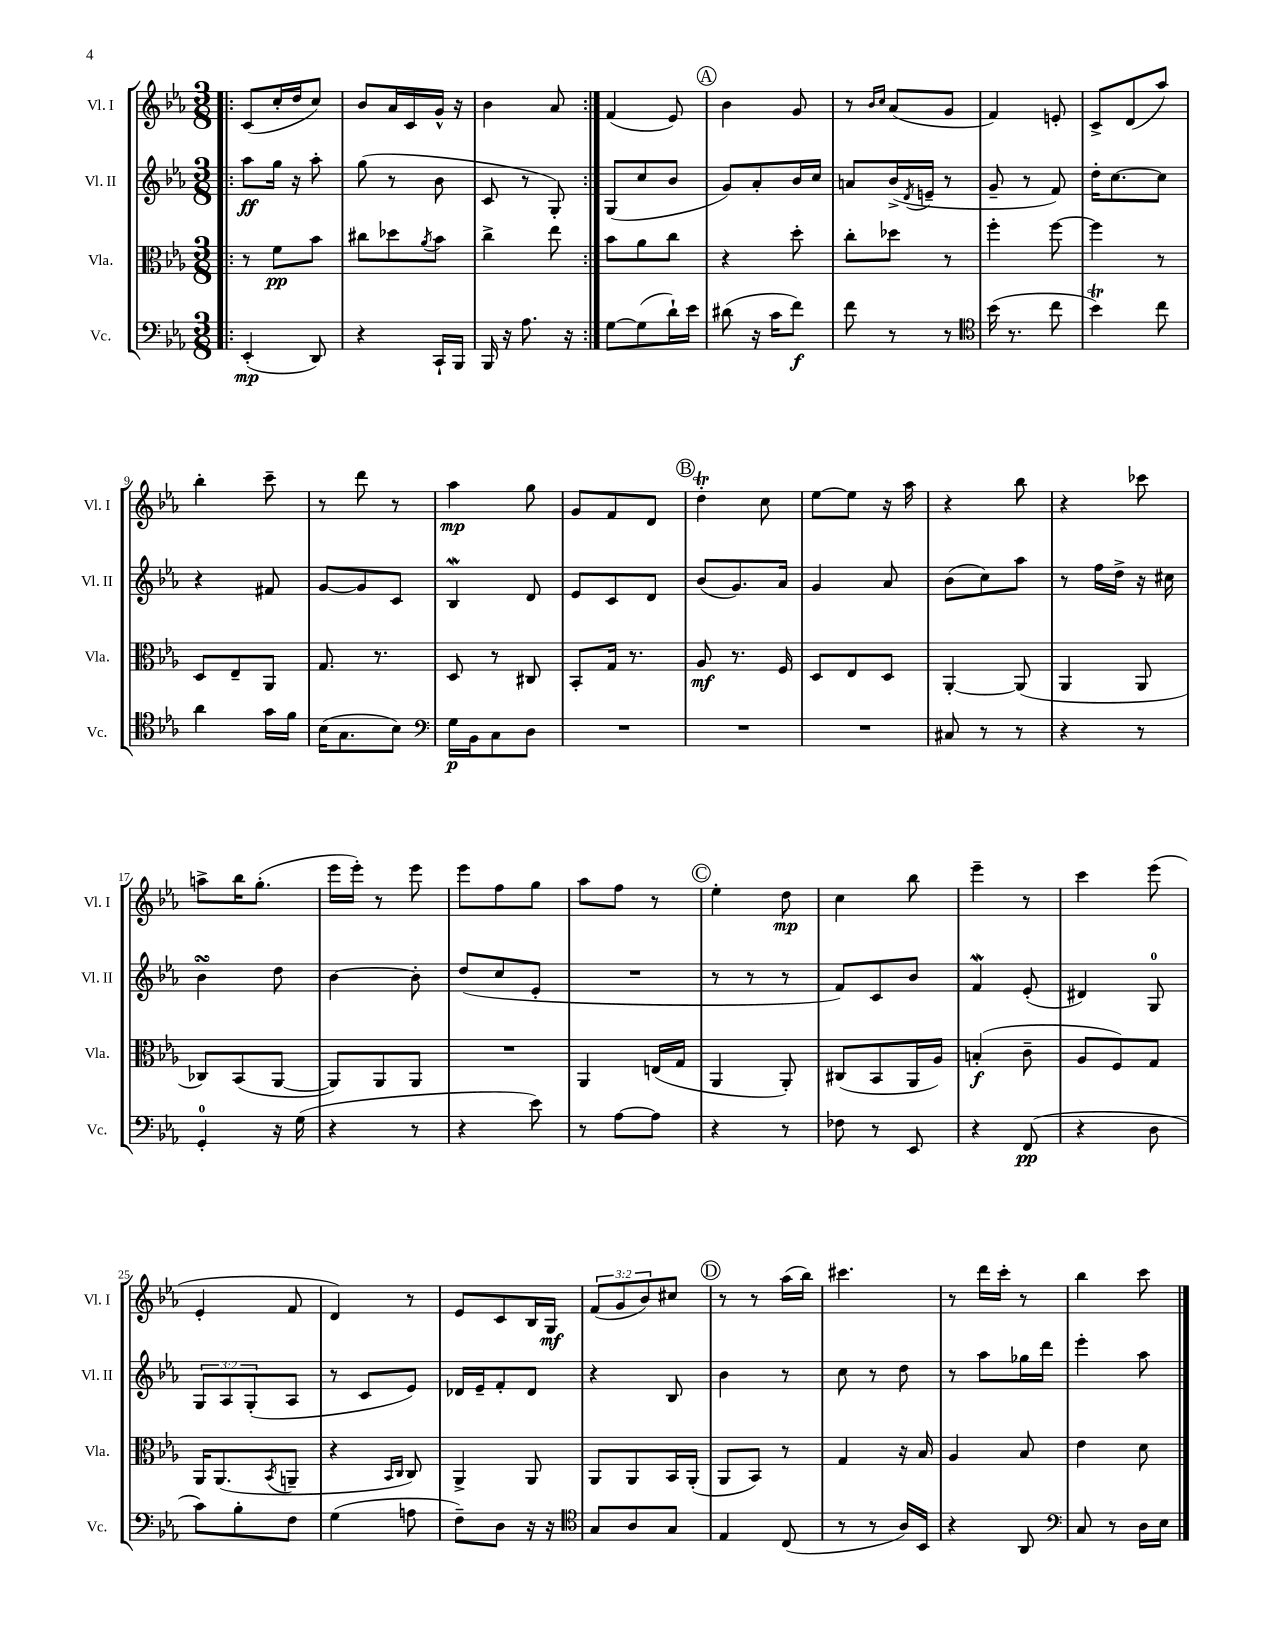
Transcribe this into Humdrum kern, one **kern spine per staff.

**kern	**kern	**kern	**kern
*staff4	*staff3	*staff2	*staff1
*clefF4	*clefC3	*clefG2	*clefG2
*k[b-e-a-]	*k[b-e-a-]	*k[b-e-a-]	*k[b-e-a-]
*M3/8	*M3/8	*M3/8	*M3/8
=!|:	=!|:	=!|:	=!|:
(4EE-'	8r	8aa-	(8c
.	8f	16gg	16cc'
.	.	16r	16dd
8DD)	8b-	8aa-'	8cc)
=	=	=	=
4r	8cc#	(8gg	8b-
.	8dd-	8r	16a-
.	.	.	16c
.	8qa-	.	.
16CC`	8b-	8b-	16g^^
16BBB-	.	.	16r
=	=	=	=
16BBB-	4cc^	8c	4b-
16r	.	.	.
8.A-	.	8r	.
.	8ee-	8G')	8a-
16r	.	.	.
=:|!	=:|!	=:|!	=:|!
[8G	8b-	(8G	(4f
(8G]	8a-	8cc	.
16d`)	8cc	8b-	8e-)
16e-	.	.	.
=	=	=	=
(8d#	4r	8g)	4b-
16r	.	8a-'	.
16c	.	.	.
8f)	8dd'	16b-	8g
.	.	16cc	.
=	=	=	=
8f	8cc'	8a	8r
.	.	.	16qqb-
.	.	.	16qqcc
8r	8dd-	(16b-^	(8a-
.	.	8qd	.
.	.	16e~	.
8r	8r	8r	8g
=	=	=	=
*clefC4	*	*	*
(16b-	4ff'	8g~	4f)
8.r	.	.	.
.	.	8r	.
8cc	[8ff	8f)	8e'
=	=	=	=
4b-)	4ff]	16dd'	8c^
.	.	[8.cc	.
.	.	.	(8d
8cc	8r	8cc]	8aa-)
=	=	=	=
4a-	8D	4r	4bb-'
.	8E-~	.	.
16g	8AA-	8f#	8ccc~
16f	.	.	.
=	=	=	=
(16B-	8.G	[8g	8r
8.G	.	.	.
.	.	8g]	8ddd
.	8.r	.	.
8B-)	.	8c	8r
=	=	=	=
*clefF4	*	*	*
16G	8D	4B-	4aa-
16BB-	.	.	.
8C	8r	.	.
8D	8C#	8d	8gg
=	=	=	=
4.r	8BB-'	8e-	8g
.	16G	8c	8f
.	8.r	.	.
.	.	8d	8d
=	=	=	=
4.r	8A-	(8b-	4dd'
.	8.r	8.g)	.
.	.	.	8cc
.	16F	16a-	.
=	=	=	=
4.r	8D	4g	[8ee-
.	8E-	.	8ee-]
.	8D	8a-	16r
.	.	.	16aa-
=	=	=	=
8C#	[4AA-'	(8b-	4r
8r	.	8cc)	.
8r	(8AA-]	8aa-	8bb-
=	=	=	=
4r	4AA-	8r	4r
.	.	16ff	.
.	.	16dd^	.
8r	8AA-	16r	8ccc-
.	.	16cc#	.
=	=	=	=
4GG'	8C-)	4b-	8aa^
.	(8BB-	.	16bb-
.	.	.	(8.gg'
16r	[8AA-	8dd	.
(16G	.	.	.
=	=	=	=
4r	8AA-])	[4b-	16eee-
.	.	.	16eee-')
.	8AA-	.	8r
8r	8AA-	8b-']	8eee-
=	=	=	=
4r	4.r	(8dd	8eee-
.	.	8cc	8ff
8e-)	.	8e-'	8gg
=	=	=	=
8r	4AA-	4.r	8aa-
[8A-	.	.	8ff
8A-]	(16E	.	8r
.	16G	.	.
=	=	=	=
4r	4AA-	8r	4ee-'
.	.	8r	.
8r	8AA-')	8r	8dd
=	=	=	=
8F-	(8C#	8f)	4cc
8r	8BB-	8c	.
8EE-	16AA-	8b-	8bb-
.	16A-)	.	.
=	=	=	=
4r	(4B'	4f	4eee-~
(8FF	8c~	(8e-'	8r
=	=	=	=
4r	8A-	4d#)	4ccc
.	8F)	.	.
8D	8G	8G	(8eee-
=	=	=	=
8c)	16AA-	12G	4e-'
.	(8.AA-	.	.
.	.	12A-	.
8B-'	.	.	.
.	.	(12G'	.
.	8qBB-	.	.
8F	8AA~	8A-	8f
=	=	=	=
(4G	4r	8r	4d)
.	.	8c	.
.	16qqBB-	.	.
.	16qqC	.	.
8A	8C)	8e-)	8r
=	=	=	=
8F~)	4AA-^	16d-	8e-
.	.	16e-~	.
8D	.	8f'	8c
16r	8AA-	8d-	16B-
16r	.	.	16G
=	=	=	=
*clefC4	*	*	*
8G	8AA-	4r	(12f
.	.	.	12g
8A-	8AA-	.	.
.	.	.	12b-)
8G	16BB-	8B-	8cc#
.	(16AA-'	.	.
=	=	=	=
4E-	8AA-	4b-	8r
.	8BB-)	.	8r
(8C	8r	8r	(16aa-
.	.	.	16bb-)
=	=	=	=
8r	4G	8cc	4.ccc#
8r	.	8r	.
16A-)	16r	8dd	.
16BB-	16B-	.	.
=	=	=	=
4r	4A-	8r	8r
.	.	8aa-	16ddd
.	.	.	16ccc'
8AA-	8B-	16gg-	8r
.	.	16ddd	.
=	=	=	=
*clefF4	*	*	*
8C	4e-	4eee-'	4bb-
8r	.	.	.
16D	8d	8aa-	8ccc
16E-	.	.	.
==	==	==	==
*-	*-	*-	*-
